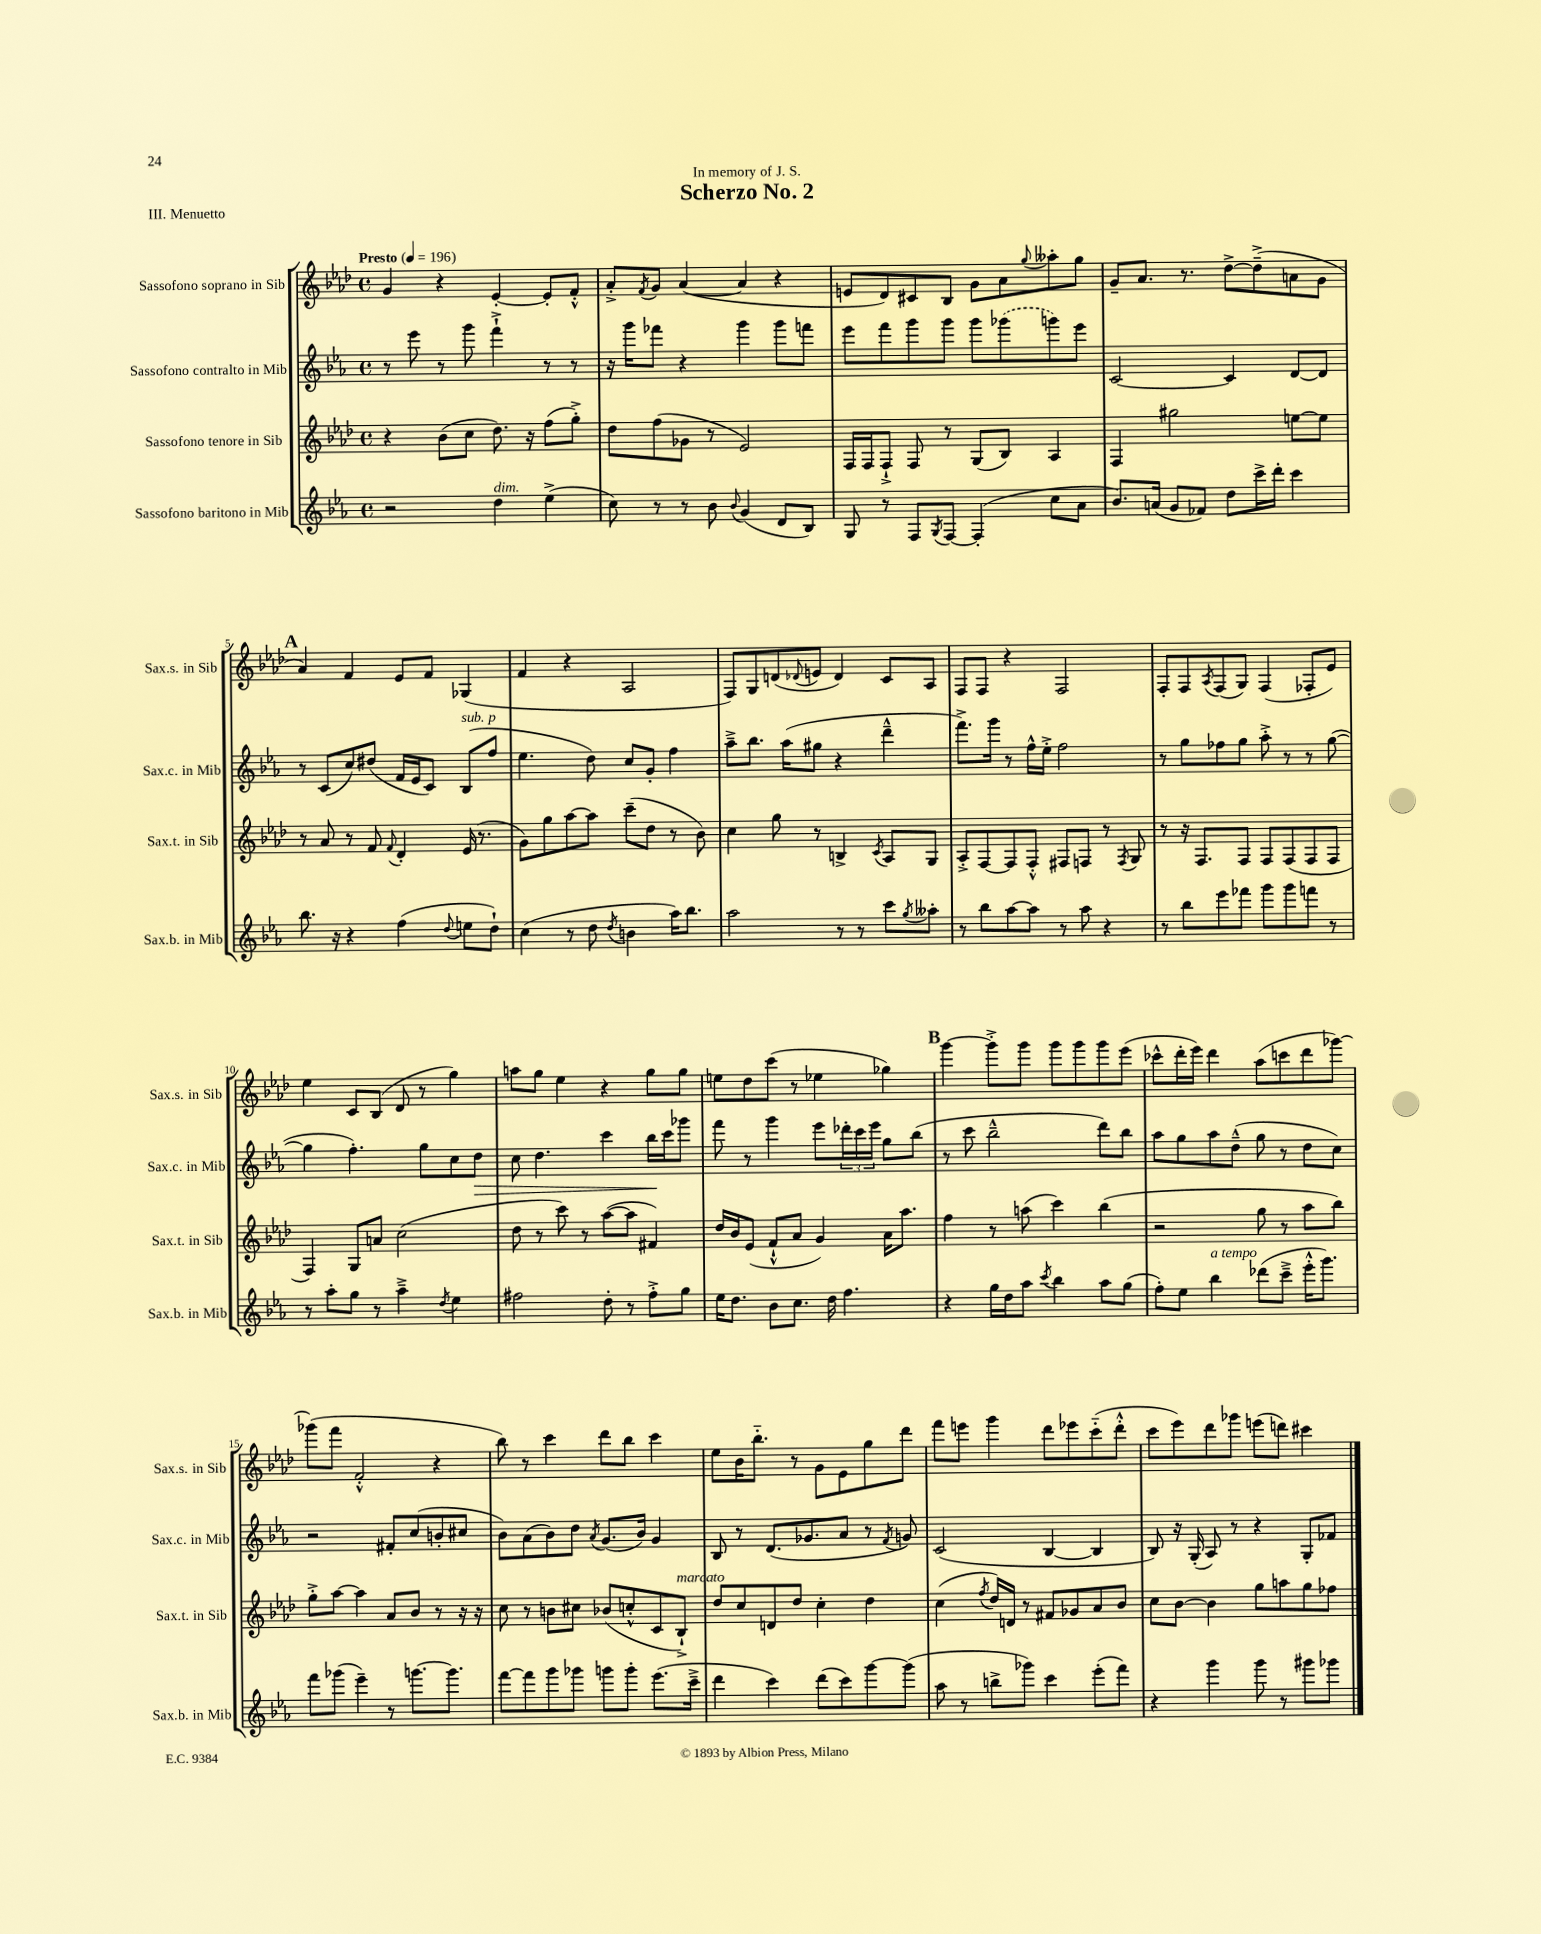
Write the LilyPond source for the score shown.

\header { title = "Scherzo No. 2" dedication = "In memory of J. S." piece = "III. Menuetto" }
<<
\new StaffGroup <<
\new Staff = "s0" \with { instrumentName = "Sassofono soprano in Sib" shortInstrumentName = "Sax.s. in Sib" } {
    \clef treble \key aes \major \defaultTimeSignature \time 4/4 \tempo "Presto" 4 = 196
    g'4 r4 ees'4~-. ees'8-. f'8-.-^ |
    aes'8-.-> \acciaccatura { f'8 } g'8 aes'4~( aes'4 r4 |
    e'8 des'8) cis'8 bes8 g'8 aes'8 \appoggiatura { g''8 } aeses''8-. g''8 |
    g'8-- aes'8. r8. des''8~-> des''8--->( a'8 g'8 |
    \mark \markup { \bold "A" } aes'4) f'4 ees'8 f'8 ges4( |
    f'4 r4 aes2 |
    f8) g8 d'8( \appoggiatura { des'8 } e'8 des'4) c'8 aes8 |
    f8 f8 r4 f2 |
    f8-. f8 \acciaccatura { aes8 } f8( g8) f4( fes8-. ees'8) |
    ees''4 c'8 bes8( des'8 r8 g''4) |
    a''8 g''8 ees''4 r4 g''8 g''8 |
    e''8 des''8 c'''8( r8 ees''4 ges''4) |
    \mark \markup { \bold "B" } g'''4~ g'''8-.-> g'''8 g'''8 g'''8 g'''8 ees'''8( |
    ces'''8-^ des'''16-. ees'''16) des'''4 aes''8( c'''8 des'''8 ges'''8~) |
    ges'''8( f'''8 f'2-.-^ r4 |
    bes''8) r8 c'''4 des'''8 bes''8 c'''4 |
    ees''8 bes'16 bes''8.-_ r8 g'8 ees'8 g''8 des'''8 |
    f'''8 e'''8 g'''4 des'''8 ees'''8 c'''8-_( des'''8-.-^ |
    c'''8 ees'''8) des'''8 ges'''8 e'''8( d'''8) cis'''4 \bar "|." |
}
\new Staff = "s1" \with { instrumentName = "Sassofono contralto in Mib" shortInstrumentName = "Sax.c. in Mib" } {
    \clef treble \key ees \major \defaultTimeSignature \time 4/4
    r8 ees'''8 r8 g'''8 f'''4-!-> r8 r8 |
    r16 g'''16 fes'''8 r4 g'''4 g'''8 f'''8 |
    ees'''8 f'''8 g'''8 g'''8 g'''8 \once \slurDashed ges'''8( g'''8) ees'''8 |
    c'2~ c'4 d'8~ d'8 |
    \mark \markup { \bold "A" } r8 c'8( c''8) dis''8( f'16 ees'16 c'8) bes8^\markup { \italic "sub. p" }( f''8 |
    ees''4. d''8) c''8 g'8-. f''4 |
    aes''8---> bes''8. aes''16( gis''8 r4 d'''4---^ |
    f'''8.->) g'''16 r8 f''16-^ ees''16-.-> f''2 |
    r8 g''8 fes''8 g''8 aes''8-.-> r8 r8 g''8~( |
    g''4 f''4.-.) g''8 c''8 d''8\> |
    c''8 d''4. c'''4 bes''16\! c'''16 ges'''8 |
    f'''8 r8 g'''4 ees'''8 \tuplet 3/2 { des'''16-. c'''16 ees'''16 } g''8 bes''8( |
    \mark \markup { \bold "B" } r8 c'''8 bes''2---^ d'''8) bes''8 |
    aes''8 g''8 aes''8 d''8---^( g''8 r8 d''8 c''8) |
    r2 fis'8-. c''8( b'8-. cis''8 |
    bes'8) aes'8( bes'8) d''8 \acciaccatura { aes'8 } g'8.( bes'16) g'4 |
    bes8 r8 d'8.( ges'8. aes'8 r8 \acciaccatura { f'8 } g'8) |
    c'2( bes4~ bes4 |
    bes8) r16 g16-.( aes8) r8 r4 g8-. fes'8 \bar "|." |
}
\new Staff = "s2" \with { instrumentName = "Sassofono tenore in Sib" shortInstrumentName = "Sax.t. in Sib" } {
    \clef treble \key aes \major \defaultTimeSignature \time 4/4
    r4 bes'8( c''8 des''8.) r16 f''8( g''8-.->) |
    des''8 f''8( ges'8 r8 ees'2) |
    f16 f16 f8-!-> f8 r8 g8( bes8) aes4 |
    f4 gis''2 e''8~ e''8 |
    \mark \markup { \bold "A" } r8 aes'8 r8 f'8 \appoggiatura { f'8 } des'4-. ees'16( r8. |
    g'8) g''8 aes''8~ aes''8 c'''8--( des''8 r8 bes'8) |
    c''4 g''8 r8 b4-> \acciaccatura { c'8 } aes8 g8 |
    aes8-.-> f8~ f8 f8-.-^ fis8 f8 r8 \acciaccatura { f8 } g8 |
    r8 r16 f8. f8 f8 f8( f8 f8 |
    f4) g8 a'8 c''2( |
    des''8 r8 c'''8) r8 aes''8~( aes''8 fis'4) |
    des''16 bes'16 ees'8( f'8-!-^ aes'8 g'4) aes'16 aes''8. |
    \mark \markup { \bold "B" } f''4 r8 a''8( c'''4) bes''4( |
    r2 g''8 r8 aes''8 bes''8) |
    g''8-.-> aes''8~ aes''4 aes'8 bes'8 r8 r16 r16 |
    c''8 r8 b'8 cis''8 bes'8( c''8-.-^ c'8 bes8-!->^\markup { \italic "marcato" }) |
    des''8 c''8 d'8 des''8 c''4-. des''4 |
    c''4( \acciaccatura { f''8 } des''16) d'16 r8 fis'8 ges'8 aes'8 bes'8 |
    c''8 bes'8~ bes'4 g''8 a''8 g''8 fes''8 \bar "|." |
}
\new Staff = "s3" \with { instrumentName = "Sassofono baritono in Mib" shortInstrumentName = "Sax.b. in Mib" } {
    \clef treble \key ees \major \defaultTimeSignature \time 4/4
    r2 d''4^\markup { \italic "dim." } ees''4->( |
    c''8) r8 r8 bes'8 \appoggiatura { bes'8 } g'4( d'8 bes8) |
    g8 r8 f8 \acciaccatura { g8 } f8~ f4-.( c''8 aes'8 |
    bes'8.) a'16( g'8 fes'8) d''8 c'''16-> d'''16-. c'''4 |
    \mark \markup { \bold "A" } bes''8. r16 r4 f''4( \appoggiatura { d''8 } e''8 d''8-!) |
    c''4( r8 d''8 \acciaccatura { d''8 } b'4 aes''16) bes''8. |
    aes''2 r8 r8 c'''8 \acciaccatura { g''8 } aeses''8-. |
    r8 bes''8 aes''8~ aes''8 r8 aes''8 r4 |
    r8 bes''8 ees'''8 fes'''8 g'''8 g'''8 f'''8 r8 |
    r8 aes''8-. g''8 r8 aes''4---> \acciaccatura { d''8 } ees''4 |
    fis''2 d''8-. r8 fis''8-.-> g''8 |
    ees''16 d''8. bes'8 c''8. d''16 f''4. |
    \mark \markup { \bold "B" } r4 g''16 d''16 aes''8 \acciaccatura { c'''8 } bes''4 aes''8 g''8( |
    f''8-.) ees''8 bes''4^\markup { \italic "a tempo" } des'''8( c'''8---> ees'''16-.-^ g'''8.) |
    f'''8 ges'''8( ees'''4--) r8 g'''8.~ g'''8. |
    f'''8~ f'''8 g'''8 ges'''8 g'''8 g'''8-. ees'''8.( c'''16---> |
    d'''4 c'''4) d'''8( c'''8) g'''8~ g'''8( |
    aes''8 r8 b''8-> ges'''8) c'''4 ees'''8-.( f'''8) |
    r4 g'''4 g'''8 r8 gis'''8 ges'''8 \bar "|." |
}
>>
>>
